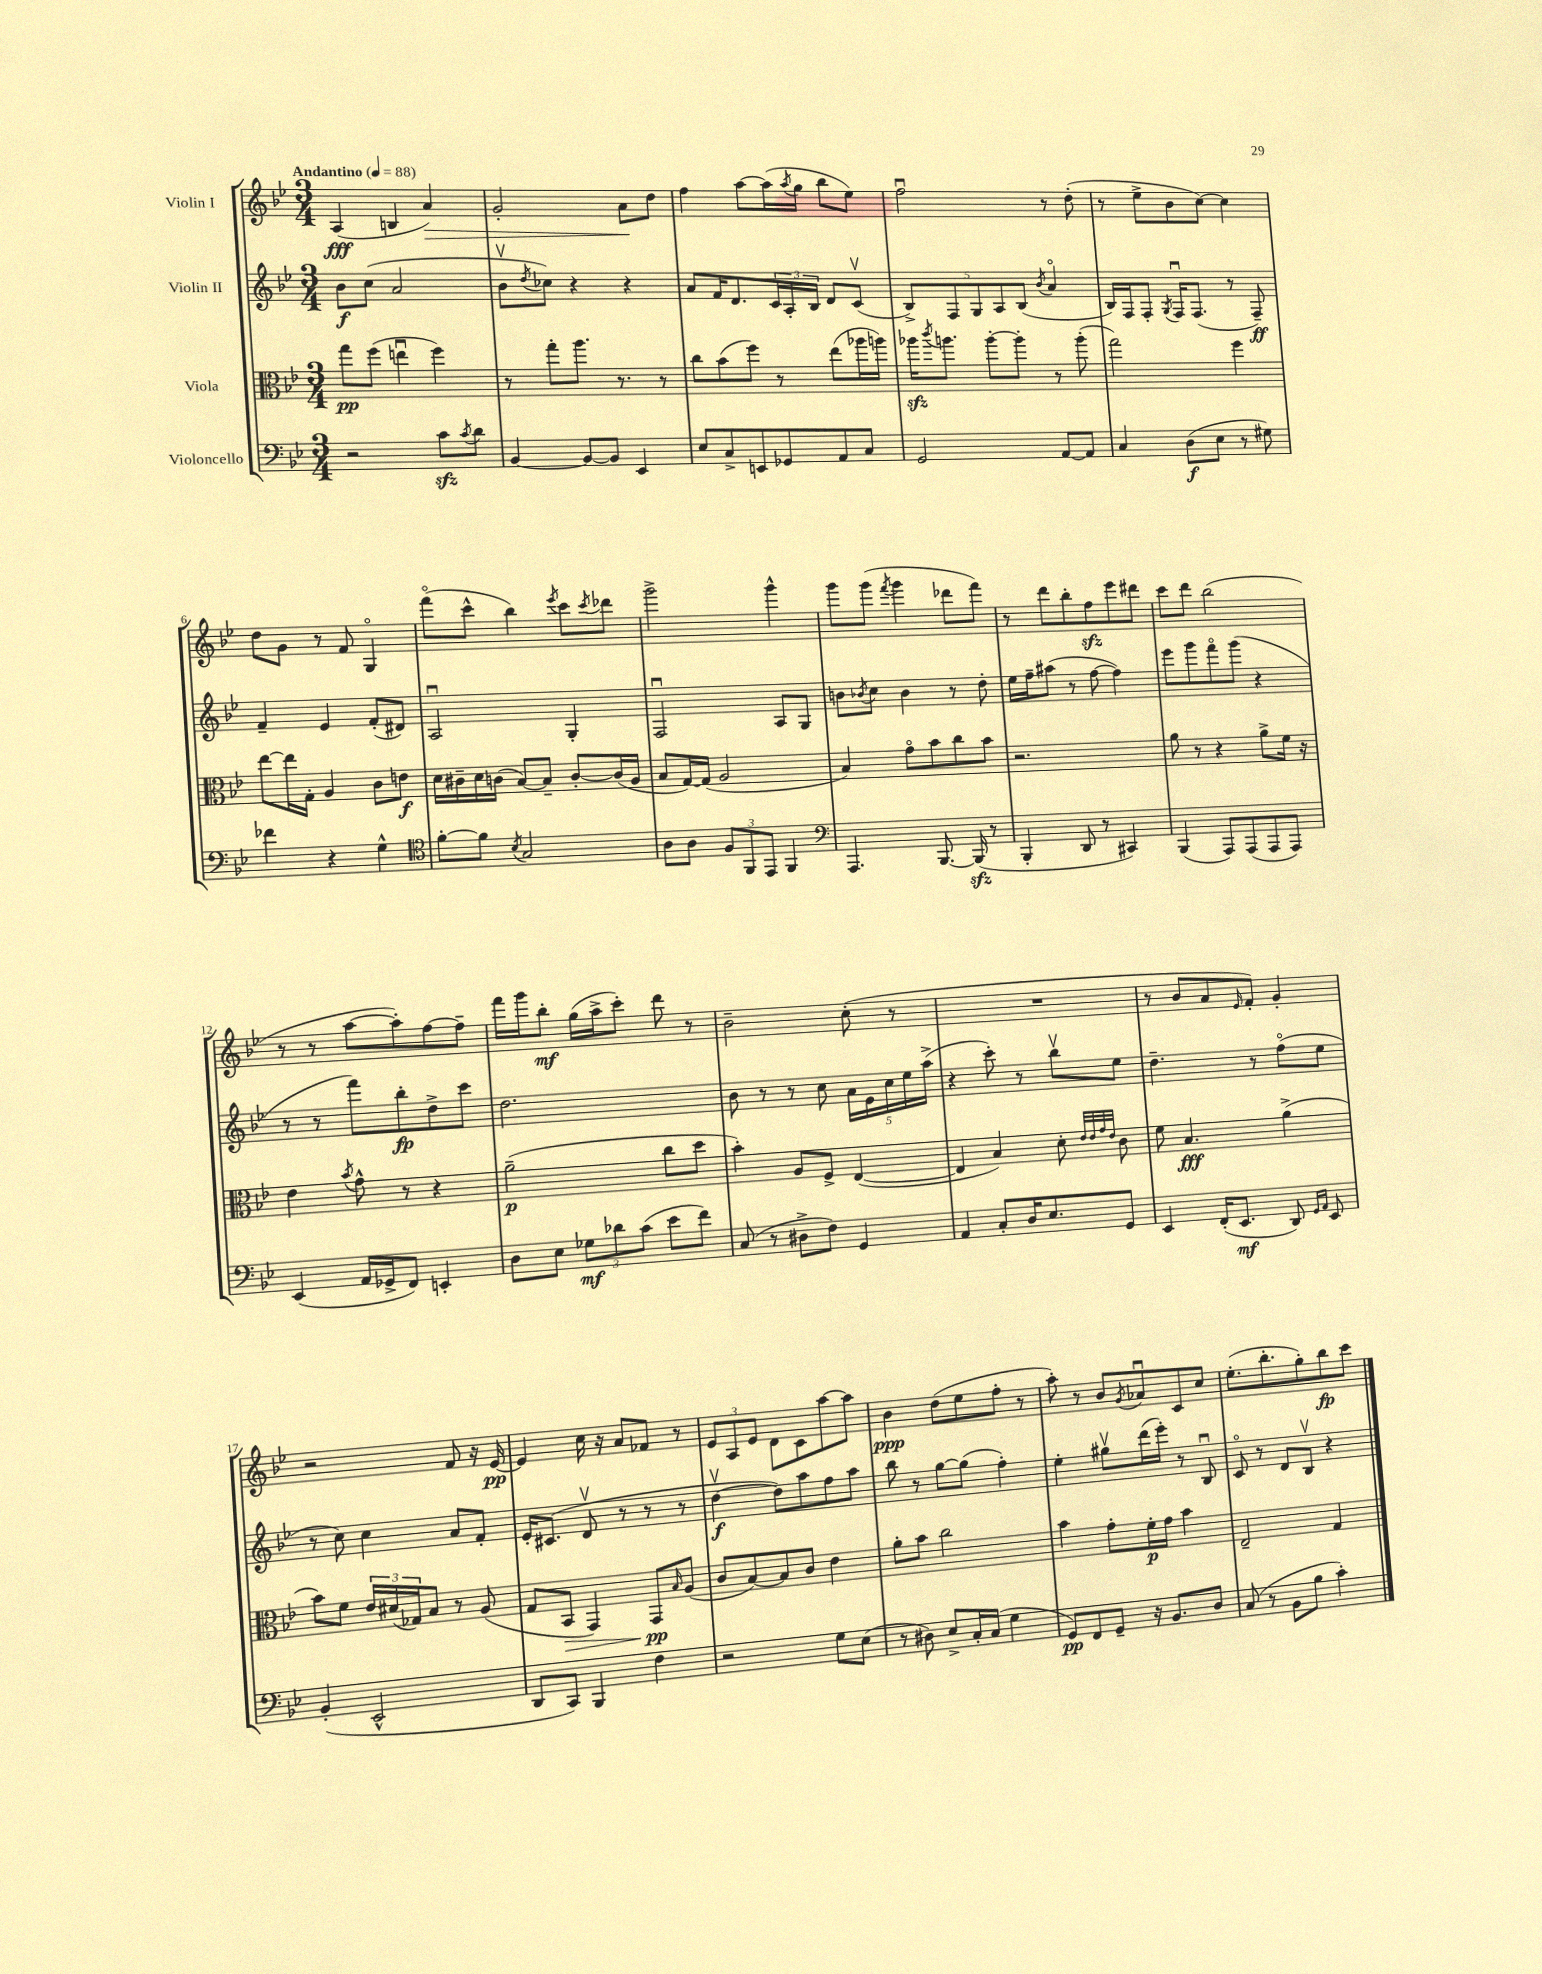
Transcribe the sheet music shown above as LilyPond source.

<<
\new StaffGroup <<
\new Staff = "s0" \with { instrumentName = "Violin I" } {
    \clef treble \key bes \major \numericTimeSignature \time 3/4 \tempo "Andantino" 4 = 88
    a4\fff( b4 a'4\>) |
    g'2-. a'8\! d''8 |
    f''4 a''8~ a''16( \acciaccatura { a''8 } g''16 bes''8 ees''8) |
    f''2\downbow r8 d''8-.( |
    r8 ees''8-> bes'8 c''8~) c''4 |
    d''8 g'8 r8 f'8 g4\flageolet |
    f'''8\flageolet( c'''8-^ bes''4) \acciaccatura { ees'''8 } c'''8 \acciaccatura { c'''8 } des'''8 |
    g'''2-> g'''4-^ |
    g'''8 g'''8( \acciaccatura { f'''8 } g'''4 des'''8 f'''8) |
    r8 d'''8 bes''8-. f''8\sfz ees'''8 dis'''8 |
    c'''8 d'''8 bes''2( |
    r8 r8 a''8~ a''8-.) f''8~ f''8-- |
    f'''16 g'''16 bes''8-.\mf g''16( a''16-> c'''8-.) d'''8 r8 |
    bes'2-- c''8-.( r8 |
    R2. |
    r8 bes'8 a'8 \grace { ees'16 } f'8-.) g'4-. |
    r2 f'8 r16 ees'16~\pp |
    ees'4 c''16 r16 a'8 fes'8 r8 |
    \tuplet 3/2 { ees'8 a8 ees'8 } d'8 c'8 a''8~ a''8 |
    bes'4\ppp d''8( ees''8 f''8-. r8 |
    a''8-.) r8 bes'8 \acciaccatura { g'8 } aes'8\downbow c'8 c''8 |
    ees''8.-.( bes''8.-. g''8-.) bes''8\fp c'''8 \bar "|." |
}
\new Staff = "s1" \with { instrumentName = "Violin II" } {
    \clef treble \key bes \major \numericTimeSignature \time 3/4
    bes'8\f c''8( a'2 |
    bes'8\upbow \acciaccatura { d''8 } ces''8) r4 r4 |
    a'8 f'16 d'8. \tuplet 3/2 { c'16 a16-. bes16 } d'8 c'8\upbow( |
    \tuplet 5/4 { bes8->) f8 g8 a8 bes8( } \acciaccatura { bes'8 } a'4\flageolet |
    bes16) f16 f8-. \acciaccatura { g8 } f16\downbow f8.( r8 f8--\ff) |
    f'4-- ees'4 f'8-.( dis'8) |
    a2\downbow g4-. |
    f2\downbow a8 g8 |
    b'8 \acciaccatura { bes'8 } c''8 bes'4 r8 d''8-. |
    ees''16 f''16-- ais''8( r8 f''8~ f''4) |
    ees'''8 g'''8 f'''8\flageolet g'''8( r4 |
    r8 r8 f'''8) bes''8-.\fp d''8-> c'''8 |
    d''2. |
    bes'8 r8 r8 c''8 \tuplet 5/4 { a'16 ees'16 c''16 ees''16 a''16->( } |
    r4 c'''8-.) r8 bes''8\upbow ees''8 |
    d''4.-- r8 f''8\flageolet( ees''8 |
    r8 c''8) c''4 a'8 f'8-. |
    ees'16-. cis'8.( d'8\upbow r8 r8 r8 |
    d''4~\upbow\f d''8) a''8 f''8 a''8 |
    bes''8 r8 g''8~ g''8( f''4-.) |
    ees''4-. gis''8\upbow d'''16( ees'''16-.) r8 bes8\downbow |
    c'8\flageolet r8 d'8 bes8\upbow r4 \bar "|." |
}
\new Staff = "s2" \with { instrumentName = "Viola" } {
    \clef alto \key bes \major \numericTimeSignature \time 3/4
    g''8\pp f''8( e''4\downbow f''4) |
    r8 g''8-. a''8. r8. r8 |
    c''8 bes'8( f''8) r8 ees''8( aes''16 a''16) |
    aes''16\sfz \acciaccatura { c'''8 } a''8. a''8~-. a''8-. r8 a''8-.( |
    g''2) f''4 |
    ees''8~ ees''16 g16-. a4 c'8 e'8\f |
    d'16 cis'16-- d'16 c'16( bes8~) bes8-- c'8~-. c'16( a16 |
    bes8 g16~) g16( a2 |
    bes4) g'8\flageolet bes'8 c''8 bes'8 |
    r2. |
    a'8 r8 r4 a'8-> f'16 r16 |
    ees'4 \acciaccatura { bes'8 } g'8-^ r8 r4 |
    a'2--\p( c''8 d''8 |
    bes'4-.) a8 f8-> ees4~( |
    ees4 bes4) d'8-. \grace { ees'32 ees'32 g'32 ees'32 } c'8 |
    f'8 bes4.\fff a'4->( |
    bes'8) f'8 \tuplet 3/2 { ees'16 dis'16( ges16) } bes8 r8 a8( |
    g8 bes,8\> g,4) g,8\pp\! \grace { bes16 } a8( |
    c'8 bes8~) bes8 c'8 ees'4 |
    a'8-. bes'8 c''2 |
    bes'4 g'8-. f'16-.\p g'16 bes'4 |
    ees2-- g4 \bar "|." |
}
\new Staff = "s3" \with { instrumentName = "Violoncello" } {
    \clef bass \key bes \major \numericTimeSignature \time 3/4
    r2 c'8\sfz \acciaccatura { c'8 } d'8 |
    bes,4~ bes,8~ bes,8 ees,4 |
    ees8 c8-> e,8 ges,8 a,8 c8 |
    g,2 a,8~ a,8 |
    c4 d8\f( ees8 r8 gis8) |
    fes'4 r4 g4-^ |
    \clef tenor f'8~-. f'8 \acciaccatura { bes8 } g2 |
    a8 a8 \tuplet 3/2 { f8 f,8 ees,8 } f,4 |
    \clef bass a,,4. bes,,8.~ bes,,16\sfz( r8 |
    bes,,4-. d,8 r8 cis,4) |
    bes,,4( a,,8) a,,8( a,,8 a,,8) |
    ees,4( a,16 ges,16-> f,8) e,4-. |
    d8 ees8 \tuplet 3/2 { ges8\mf des'8 c'8( } ees'8 f'8) |
    c8( r8 dis8-> f8) g,4 |
    a,4 c8-. d16 ees8. g,8 |
    ees,4 f,16-.( ees,8.\mf d,8) \grace { g,16 a,16 } ees,8 |
    bes,4-.( ees,2-^ |
    d,8 c,8) bes,,4 f4 |
    r2 g8 ees8( |
    r8 dis8) ees8-> c16-. c16( g4 |
    g,8\pp) f,8 g,8-- r16 bes,8. d8 |
    c8( r8 bes,8 bes8 c'4-.) \bar "|." |
}
>>
>>
